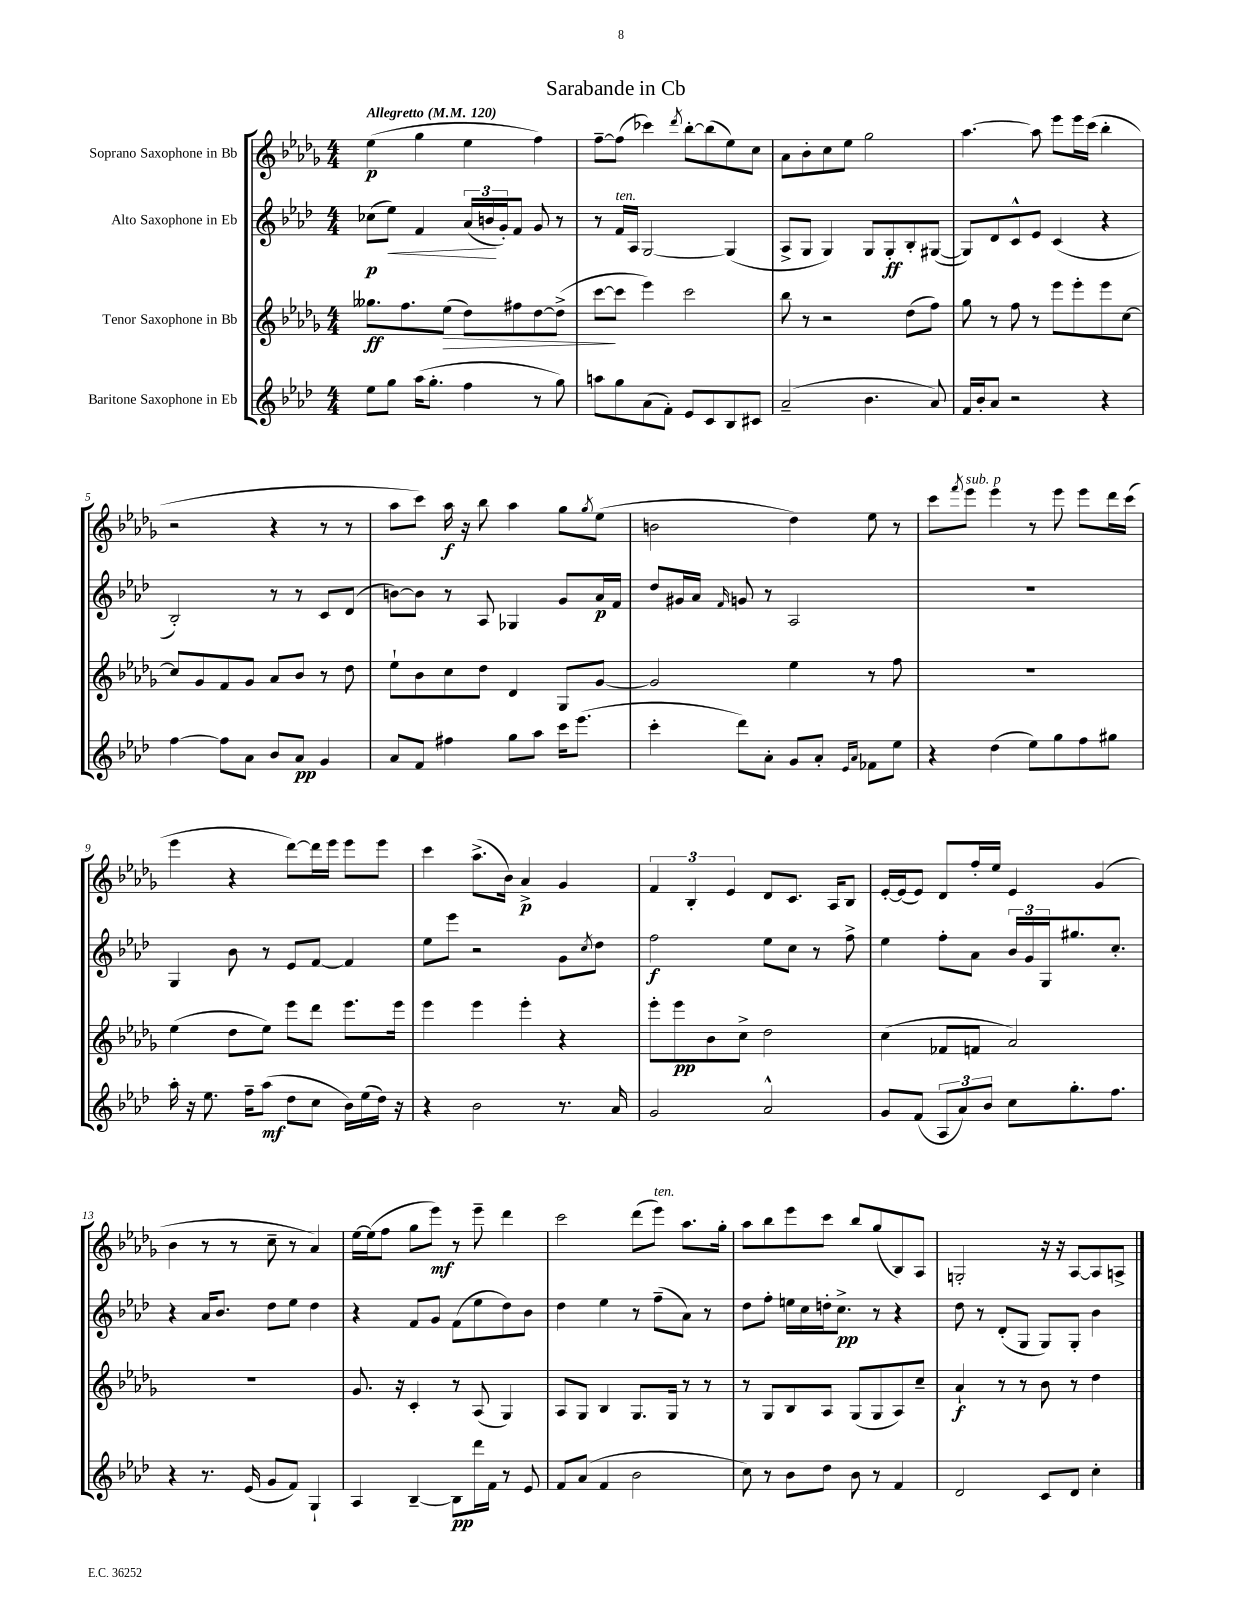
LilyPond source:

\header { title = "Sarabande in Cb" }
<<
\new StaffGroup <<
\new Staff = "s0" \with { instrumentName = "Soprano Saxophone in Bb" } {
    \clef treble \key des \major \numericTimeSignature \time 4/4 \tempo "Allegretto" 4 = 120
    ees''4\p( ges''4 ees''4 f''4) |
    f''8~-- f''8( ces'''4) \acciaccatura { des'''8 } bes''8~-. bes''8( ees''8) c''8 |
    aes'8 bes'8-. c''8 ees''8 ges''2 |
    aes''4.~ aes''8 ees'''8 ees'''16 c'''16( bes''4-. |
    r2 r4 r8 r8 |
    aes''8 c'''8) aes''16\f r16 bes''8 aes''4 ges''8 \acciaccatura { ges''8 } ees''8( |
    b'2 des''4) ees''8 r8 |
    c'''8 \acciaccatura { f'''8 } ees'''8^\markup { \italic "sub. p" } ees'''4 r8 ees'''8 ees'''8 des'''16 c'''16( |
    ees'''4 r4 des'''8~) des'''16 ees'''16 ees'''8 ees'''8 |
    c'''4 aes''8.->( bes'16) aes'4->\p ges'4 |
    \tuplet 3/2 { f'4 bes4-. ees'4 } des'8 c'8. aes16 bes8 |
    ees'16~-. ees'16( ees'8) des'8 f''16-. ees''16 ees'4 ges'4( |
    bes'4 r8 r8 c''8-- r8 aes'4) |
    ees''16~ ees''16( f''8 ges''8 ees'''8\mf) r8 ees'''8-- des'''4 |
    c'''2 des'''8( ees'''8^\markup { \italic "ten." }) aes''8. ges''16-. |
    aes''8 bes''8 ees'''8 c'''8 bes''8 ges''8( bes8) aes8 |
    g2-. r16 r16 aes8~ aes8 a8-> \bar "|." |
}
\new Staff = "s1" \with { instrumentName = "Alto Saxophone in Eb" } {
    \clef treble \key aes \major \numericTimeSignature \time 4/4
    ces''8\p( ees''8\<) f'4 \tuplet 3/2 { aes'16( b'16\! g'16-.) } f'8 g'8 r8 |
    r8 f'16^\markup { \italic "ten." } aes16 g2~ g4( |
    aes8-> g8 g4) g8 g8-.\ff bes8-. gis8~( |
    gis8) des'8 c'8-^ ees'8 c'4( r4 |
    bes2-.) r8 r8 c'8 des'8( |
    b'8~) b'8 r8 aes8 ges4 g'8 aes'16\p f'16 |
    des''8 gis'16 aes'16 \grace { f'16 } g'8 r8 aes2 |
    R1 |
    g4 bes'8 r8 ees'8 f'8~ f'4 |
    ees''8 ees'''8 r2 g'8 \acciaccatura { c''8 } des''8 |
    f''2\f ees''8 c''8 r8 f''8-> |
    ees''4 f''8-. aes'8 \tuplet 3/2 { bes'16 g'16 g16 } gis''8. c''8.-. |
    r4 aes'16 bes'8. des''8 ees''8 des''4 |
    r4 f'8 g'8 f'8( ees''8 des''8) bes'8 |
    des''4 ees''4 r8 f''8--( aes'8) r8 |
    des''8 f''8-. e''16 c''16 d''16-. c''8.->\pp r8 r4 |
    des''8 r8 des'8-.( g8 g8) g8-. bes'4 \bar "|." |
}
\new Staff = "s2" \with { instrumentName = "Tenor Saxophone in Bb" } {
    \clef treble \key des \major \numericTimeSignature \time 4/4
    geses''8.\ff f''8. ees''8\>( des''8) fis''8 des''8~ des''8->( |
    c'''8~\! c'''8 ees'''4) c'''2 |
    bes''8 r8 r2 des''8( f''8) |
    ges''8 r8 f''8 r8 ees'''8 ees'''8-. ees'''8 c''8~ |
    c''8 ges'8 f'8 ges'8 aes'8 bes'8 r8 des''8 |
    ees''8-! bes'8 c''8 des''8 des'4 ges8 ges'8~ |
    ges'2 ees''4 r8 f''8 |
    R1 |
    ees''4( des''8 ees''8) ees'''8 des'''8 ees'''8. ees'''16 |
    ees'''4 ees'''4 ees'''4-. r4 |
    ees'''8-. ees'''8\pp bes'8 c''8-> des''2 |
    c''4( fes'8 f'8 aes'2) |
    r1 |
    ges'8. r16 c'4-. r8 aes8( ges4) |
    aes8 ges8 bes4 ges8. ges16 r8 r8 |
    r8 ges8 bes8 aes8 ges8( ges8 aes8) c''8-- |
    aes'4-!\f r8 r8 bes'8 r8 des''4 \bar "|." |
}
\new Staff = "s3" \with { instrumentName = "Baritone Saxophone in Eb" } {
    \clef treble \key aes \major \numericTimeSignature \time 4/4
    ees''8 g''8 aes''16( g''8.-. f''4 r8 g''8) |
    a''8 g''8 aes'8( f'8-.) ees'8 c'8 bes8 cis'8 |
    aes'2--( bes'4. aes'8) |
    f'16 bes'16-. aes'8 r2 r4 |
    f''4~ f''8 aes'8 bes'8 aes'8\pp g'4 |
    aes'8 f'8 fis''4 g''8 aes''8 c'''16 ees'''8.( |
    c'''4-. des'''8) aes'8-. g'8 aes'8-. \grace { ees'16 aes'16 } fes'8 ees''8 |
    r4 des''4( ees''8) g''8 f''8 gis''8 |
    aes''16-. r16 ees''8. f''16-- aes''8\mf( des''8 c''8 bes'16) ees''16( des''16) r16 |
    r4 bes'2 r8. aes'16 |
    g'2 aes'2-^ |
    g'8 f'8( \tuplet 3/2 { aes8 aes'8) bes'8 } c''8 g''8.-. f''8. |
    r4 r8. ees'16( g'8 f'8) g4-! |
    aes4 bes4~-- bes8\pp des'''16 f'16 r8 ees'8 |
    f'8 aes'8( f'4 bes'2 |
    c''8) r8 bes'8 des''8 bes'8 r8 f'4 |
    des'2 c'8 des'8 c''4-. \bar "|." |
}
>>
>>
